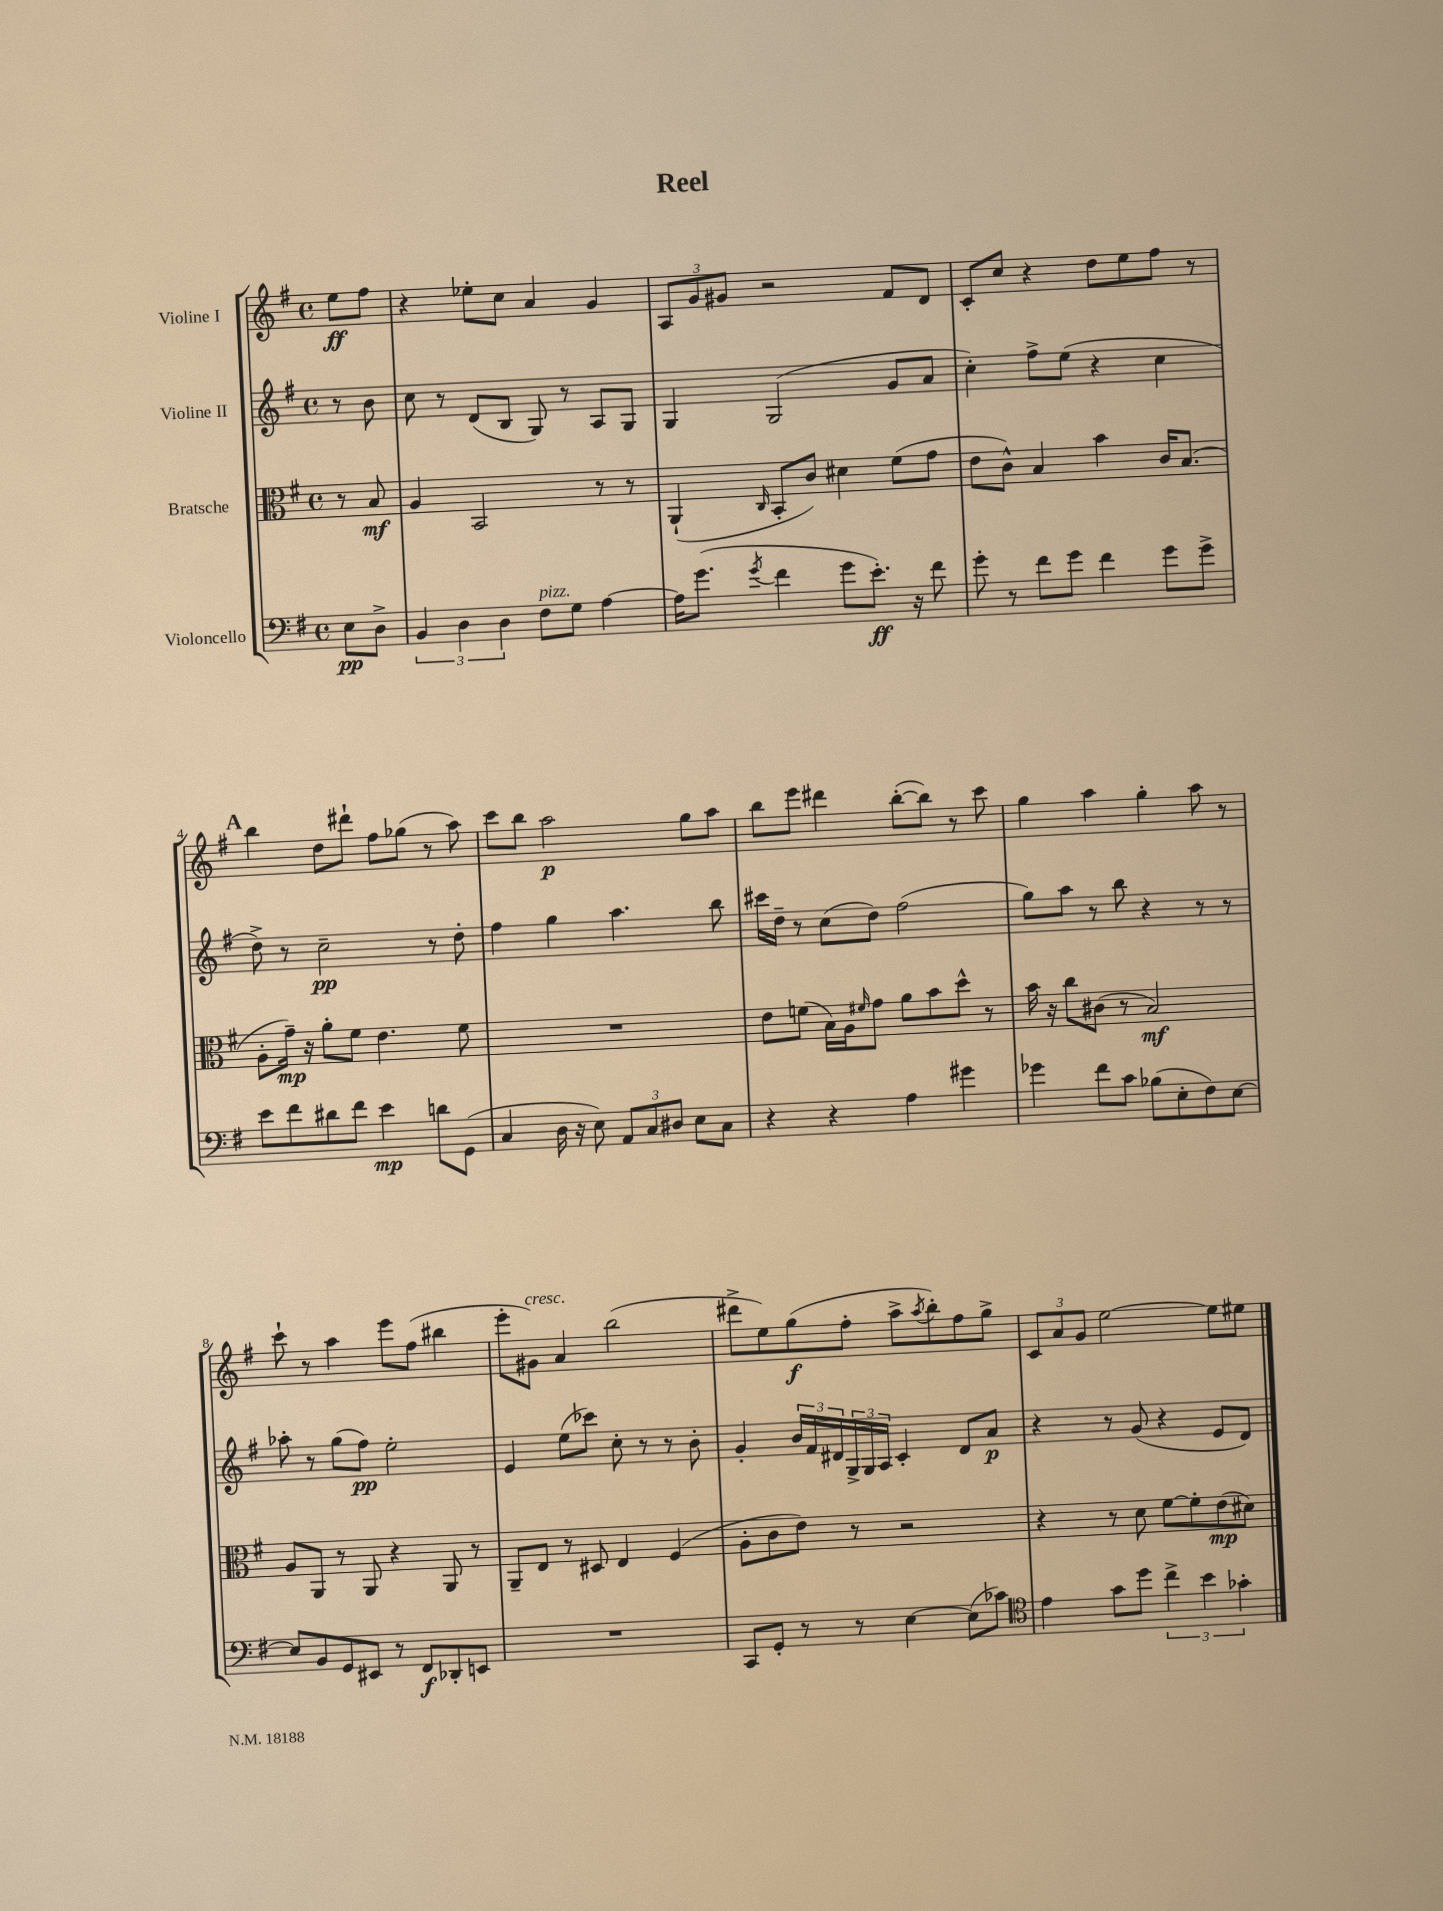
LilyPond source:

\header { title = "Reel" }
<<
\new StaffGroup <<
\new Staff = "s0" \with { instrumentName = "Violine I" } {
    \clef treble \key g \major \defaultTimeSignature \time 4/4 \partial 4
    e''8\ff fis''8 |
    r4 ees''8-. c''8 a'4 g'4 |
    \tuplet 3/2 { a8 g'8 gis'8 } r2 fis'8 d'8 |
    c'8-. c''8 r4 d''8 e''8 fis''8 r8 |
    \mark \markup { \bold "A" } b''4 d''8 dis'''8-! fis''8 ges''8( r8 a''8) |
    c'''8 b''8 a''2\p g''8 a''8 |
    b''8 e'''8 dis'''4 b''8~-.( b''8) r8 c'''8 |
    g''4 a''4 g''4-. a''8 r8 |
    c'''8-! r8 a''4 e'''8 fis''8( bis''4 |
    e'''8-. gis'8^\markup { \italic "cresc." }) a'4 b''2( |
    dis'''8-> e''8) g''8\f( fis''8-. a''8-> \acciaccatura { a''8 } b''8-.) fis''8 g''8-> |
    \tuplet 3/2 { c'8 a'8 g'8 } e''2~ e''8 eis''8 \bar "|." |
}
\new Staff = "s1" \with { instrumentName = "Violine II" } {
    \clef treble \key g \major \defaultTimeSignature \time 4/4 \partial 4
    r8 b'8 |
    c''8 r8 d'8( b8 g8) r8 a8 g8 |
    g4 g2( g'8 a'8 |
    c''4-.) fis''8-> e''8( r4 c''4 |
    \mark \markup { \bold "A" } d''8->) r8 c''2--\pp r8 d''8-. |
    fis''4 g''4 a''4. b''8 |
    cis'''16 d''16-- r8 c''8( d''8) fis''2( |
    g''8) a''8 r8 b''8 r4 r8 r8 |
    aes''8-. r8 g''8( fis''8\pp) e''2-. |
    e'4 e''8( ces'''8) c''8-. r8 r8 b'8-. |
    g'4-. \tuplet 3/2 { b'16 fis'16 dis'16 } \tuplet 3/2 { g16-> g16 a16 } c'4-. dis'8 a'8\p |
    r4 r8 g'8( r4 e'8 d'8) \bar "|." |
}
\new Staff = "s2" \with { instrumentName = "Bratsche" } {
    \clef alto \key g \major \defaultTimeSignature \time 4/4 \partial 4
    r8 b8\mf |
    a4 b,2 r8 r8 |
    a,4-!( \grace { c16 } b,8-. c'8) dis'4 fis'8( g'8 |
    e'8 c'8-^) b4 b'4 c'16 b8.( |
    \mark \markup { \bold "A" } a8-. g'16--\mp) r16 a'8-. fis'8 e'4. fis'8 |
    R1 |
    e'8 f'8( b16) a16 \grace { fis'16 } g'8 a'8 b'8 d''8-^ r8 |
    b'16 r16 c''8 cis'8( r8 b2\mf) |
    a8 a,8 r8 a,8 r4 a,8 r8 |
    a,8-- e8 r8 dis8 e4 fis4( |
    a8-. c'8 e'8) r8 r2 |
    r4 r8 d'8 fis'8~ fis'8-. e'8\mp( dis'8) \bar "|." |
}
\new Staff = "s3" \with { instrumentName = "Violoncello" } {
    \clef bass \key g \major \defaultTimeSignature \time 4/4 \partial 4
    e8\pp d8-> |
    \tuplet 3/2 { b,4 d4 d4 } fis8^\markup { \italic "pizz." } g8 a4~ |
    a16 g'8.( \acciaccatura { g'8 } fis'4 g'8 e'8.-.\ff) r16 fis'8 |
    g'8-. r8 fis'8 g'8 fis'4 g'8 g'8-> |
    \mark \markup { \bold "A" } e'8 fis'8 dis'8 fis'8 e'4\mp d'8 g,8( |
    c4 d16 r16 e8) \tuplet 3/2 { a,8 c8 dis8 } e8 c8 |
    r4 r4 a4 gis'4 |
    ges'4 fis'8 c'8 bes8( e8-. fis8) e8~ |
    e8 b,8 g,8 eis,8 r8 fis,8\f des,8-. e,8 |
    R1 |
    c,8 g,8-. r8 r8 e4~ e8( ces'8) |
    \clef tenor e'4 g'8 d''8 \tuplet 3/2 { c''4-> b'4 ges'4-. } \bar "|." |
}
>>
>>
